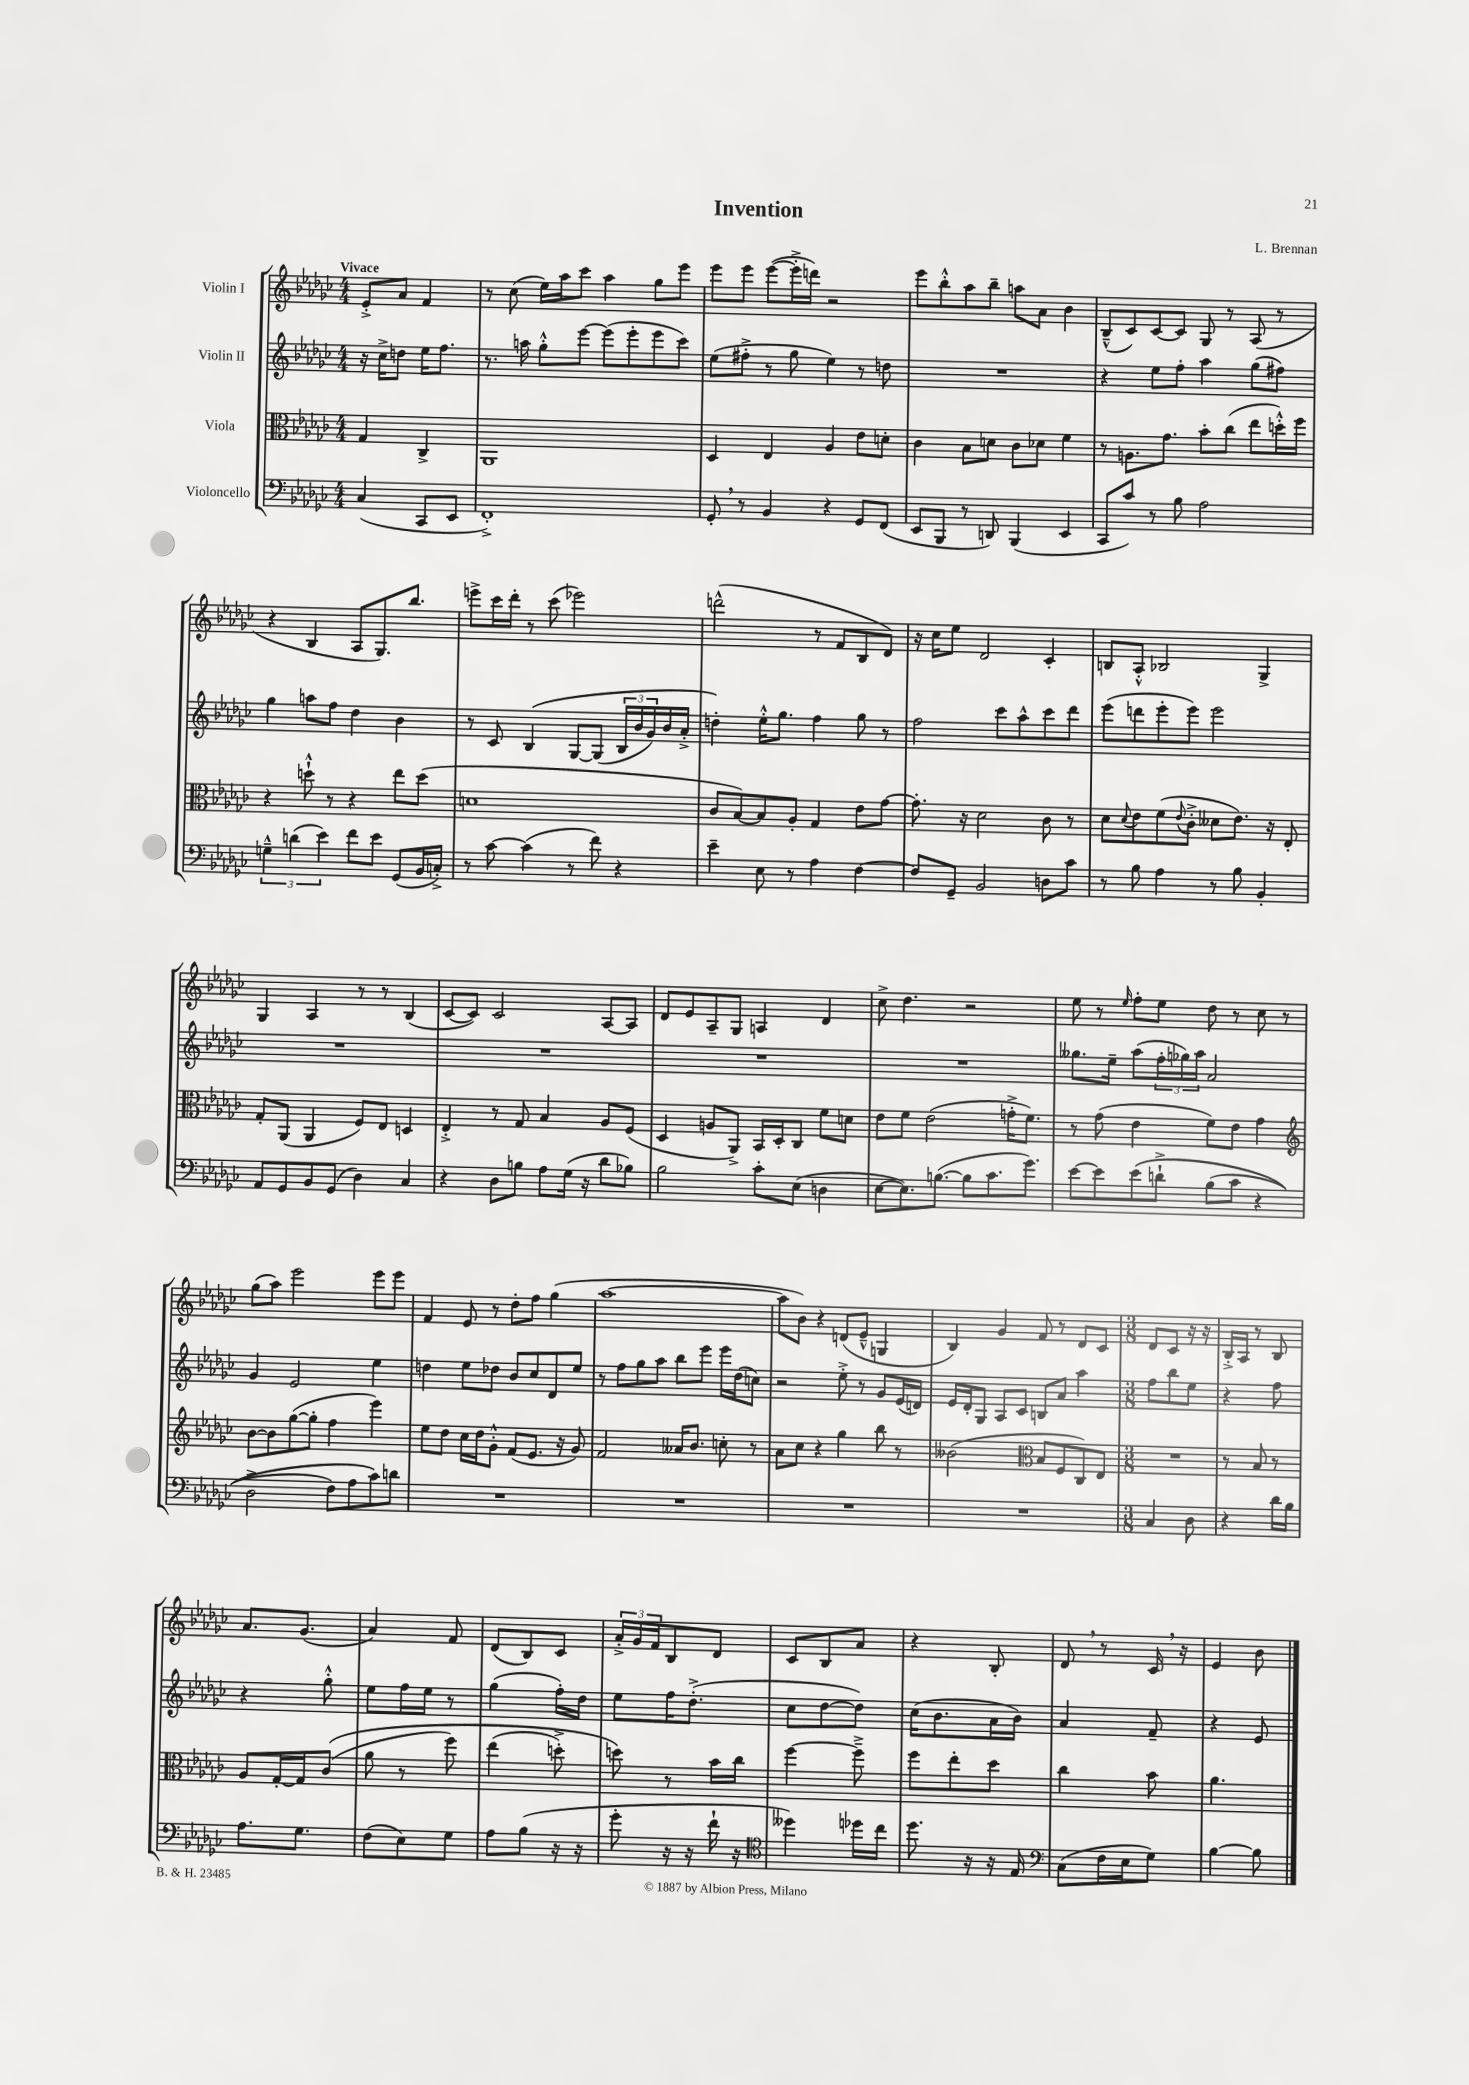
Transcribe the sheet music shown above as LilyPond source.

\header { title = "Invention" composer = "L. Brennan" }
<<
\new StaffGroup <<
\new Staff = "s0" \with { instrumentName = "Violin I" } {
    \clef treble \key ges \major \numericTimeSignature \time 4/4 \partial 2 \tempo "Vivace"
    ees'8-.-> aes'8 f'4 |
    r8 ces''8( ees''16) aes''16 ces'''8 aes''4 ges''8 ees'''8 |
    ees'''8 ees'''8 ees'''8~( ees'''16-.-> d'''16) r2 |
    ees'''8 bes''8-.-^ aes''8 bes''8-- a''8 aes'8 bes'4 |
    bes8---^( ces'8) ces'8~ ces'8 ges8 r8 aes8( r8 |
    r4 bes4 aes8 ges8.) bes''8. |
    e'''8-> ces'''16 des'''16-. r8 ces'''8( ees'''2) |
    d'''2-^( r8 f'8 bes8 des'8) |
    r16 ces''16 ees''8 des'2 ces'4-. |
    b8 aes8-.-^ bes2 ges4-> |
    ges4 aes4 r8 r8 bes4( |
    ces'8~ ces'8) ces'2 aes8~ aes8 |
    des'8 ees'8 aes8-- ges8 a4 des'4 |
    ces''8-> des''4. r2 |
    ees''8 r8 \grace { ees''16 } f''8-. ees''8 des''8 r8 ces''8 r8 |
    ges''8( aes''8) ees'''2 ees'''8 ees'''8 |
    f'4 ees'8 r8 des''8-. f''8 ges''4( |
    aes''1~ |
    aes''8 bes'8) r4 d'8( ees'8---^ g4 |
    bes4) ges'4 f'8 r8 des'8 ces'8 |
    \numericTimeSignature \time 3/8 des'8 ces'8 r16 r16 |
    bes16-.-> aes16 r8 bes8 |
    aes'8. ges'8.( |
    aes'4) f'8 |
    des'8( bes8) ces'8 |
    \tuplet 3/2 { aes'16-.-> ges'16 f'16 } bes8 des'8 |
    ces'8 bes8 aes'8 |
    r4 bes8-. |
    des'8 \breathe r8 ces'16 \breathe r16 |
    ees'4 bes'8 \bar "|." |
}
\new Staff = "s1" \with { instrumentName = "Violin II" } {
    \clef treble \key ges \major \numericTimeSignature \time 4/4 \partial 2
    r16 ces''16-> d''8 ees''16 f''8. |
    r8. a''16 ges''8-.-^ ees'''8~ ees'''8( ees'''8-. ees'''8 ces'''8) |
    ees''8( fis''8-.-> r8 ges''8 ees''4) r8 d''8 |
    R1 |
    r4 ees''8 f''8-. aes''4 ges''8( fis''8) |
    ges''4 a''8 f''8 des''4 bes'4 |
    r8 ces'8 bes4\( ges8~ ges8( \tuplet 3/2 { bes16 bes'16 ges'16) } bes'16 aes'16-.-> |
    d''4-.\) ees''16-.-^ ges''8. f''4 ges''8 r8 |
    f''2 ces'''8 aes''8-^ ces'''8 des'''8 |
    ees'''8( d'''8 ees'''8-. ees'''8) ees'''2 |
    R1 |
    R1 |
    R1 |
    R1 |
    geses''8. ees''16-- aes''8( \tuplet 3/2 { f''16-. ges''16) aes''16 } aes'2 |
    ges'4 ees'2 ees''4 |
    d''4 ees''8 des''8 bes'8 ces''8 des'8 ees''8 |
    r8 f''8 ges''8 aes''8 bes''8 ees'''8 ees'''16 des''16( c''8) |
    r2 ees''8-.-> r8 ges'8 ees'16( d'16) |
    ees'16 des'16-. ges8 aes8 ces'8 b8 aes'8 aes''4 |
    \numericTimeSignature \time 3/8 f''8 bes''8 ees''8 |
    r4 f''8 |
    r4 ges''8-.-^ |
    ees''8 f''16 ees''16 r8 |
    ges''4( f''16-.) des''16 |
    ees''8 f''16 des''8.-.->( |
    ces''8 des''8~ des''8) |
    ces''16( bes'8. aes'16 bes'16) |
    aes'4 f'8-- |
    r4 ees'8 \bar "|." |
}
\new Staff = "s2" \with { instrumentName = "Viola" } {
    \clef alto \key ges \major \numericTimeSignature \time 4/4 \partial 2
    ges4 ces4-> |
    aes,1 |
    des4 ees4 aes4 ees'8 d'8-. |
    ces'4 bes8 d'8 ces'8 des'8 f'4 |
    r8 a8. ges'8. bes'8-. ces''8( ees''8 d''16-.-^) f''16 |
    r4 d''8-!-^ r8 r4 ees''8 d''8( |
    d'1 |
    ces'8 bes8~) bes8 aes8-. ges4 ees'8 ges'8~ |
    ges'8.-. r16 des'2 ces'8 r8 |
    des'8 \appoggiatura { des'8 } ees'8 f'8( \appoggiatura { ees'8 } ces'8-.-> deses'8 ees'8.) r16 ees8-. |
    ges8-. aes,8( aes,4 f8) ees8 d4 |
    ees4-.-> r8 ges8 bes4 aes8 f8( |
    des4 a8 aes,8->) bes,16 des16-. ces8 f'8 d'8 |
    ees'8 f'8 ees'2( g'16-.-> f'8.) |
    r8 ges'8( ees'4 f'8) ees'8 ges'4 |
    \clef treble bes'8~ bes'8 ges''8~( ges''8-. f''4 ees'''4) |
    ees''8 des''8 ces''16 des''16 ges'8-.-^ f'8( ees'8. r16 ges'8) |
    f'2 aeses'16 bes'8. c''8-. r8 |
    aes'8 ces''8 r4 ges''4 bes''8 r8 |
    beses'2( \clef alto bes8 f8 ces8) ees8 |
    \numericTimeSignature \time 3/8 R4. |
    r8 bes8 r8 |
    aes8 ges16~-. ges16 ces'8(\( |
    aes'8 r8 f''8) |
    ees''4( d''8-.->) |
    d''8\) r8 bes'16 ces''16 |
    f''4~ f''8---> |
    f''8 ees''8-. des''8 |
    ces''4 bes'8 |
    aes'4. \bar "|." |
}
\new Staff = "s3" \with { instrumentName = "Violoncello" } {
    \clef bass \key ges \major \numericTimeSignature \time 4/4 \partial 2
    ces4( ces,8 ees,8 |
    f,1-.->) |
    ges,8-. \breathe r8 bes,4 r4 ges,8 f,8( |
    ees,8 bes,,8 r8 d,8) bes,,4( ees,4 |
    ces,8 ces'8) r8 bes8 aes2 |
    \tuplet 3/2 { g4---^ d'4( ees'4) } f'8 ees'8 ges,8( bes,16 c16-.->) |
    r8 ces'8~ ces'4( r8 f'8) r4 |
    ees'4-- ees8 r8 aes4 f4~ |
    f8 ges,8-- bes,2 d8 ces'8 |
    r8 bes8 aes4 r8 bes8 bes,4-. |
    aes,8 ges,8 bes,8 ges,8( des4) ces4 |
    r4 des8 b8 aes8 ges16( r16 des'8 bes8) |
    bes2 ces'8-. ees8( d4 |
    ees8~ ees8.) b8.~( b8 ces'8. ges'8.) |
    ees'8~ ees'8 ees'8\( d'8-!-> bes8( ces'8 r4 |
    des2-> f8) aes8 ces'8\) d'8 |
    R1 |
    R1 |
    R1 |
    R1 |
    \numericTimeSignature \time 3/8 ces4 des8 |
    r4 des'16 bes16 |
    aes8. ges8. |
    f8( ees8) ges8 |
    aes8 bes8( r16 r16 |
    ges'8-. r16 r16 f'16-! r16 |
    \clef tenor deses''4) des''16 ces''16 |
    des''8. r16 r16 ees16 |
    \clef bass ces8( f16 ees16 ges8) |
    bes4~ bes8 \bar "|." |
}
>>
>>
\layout { \context { \Score \remove "Bar_number_engraver" } }
